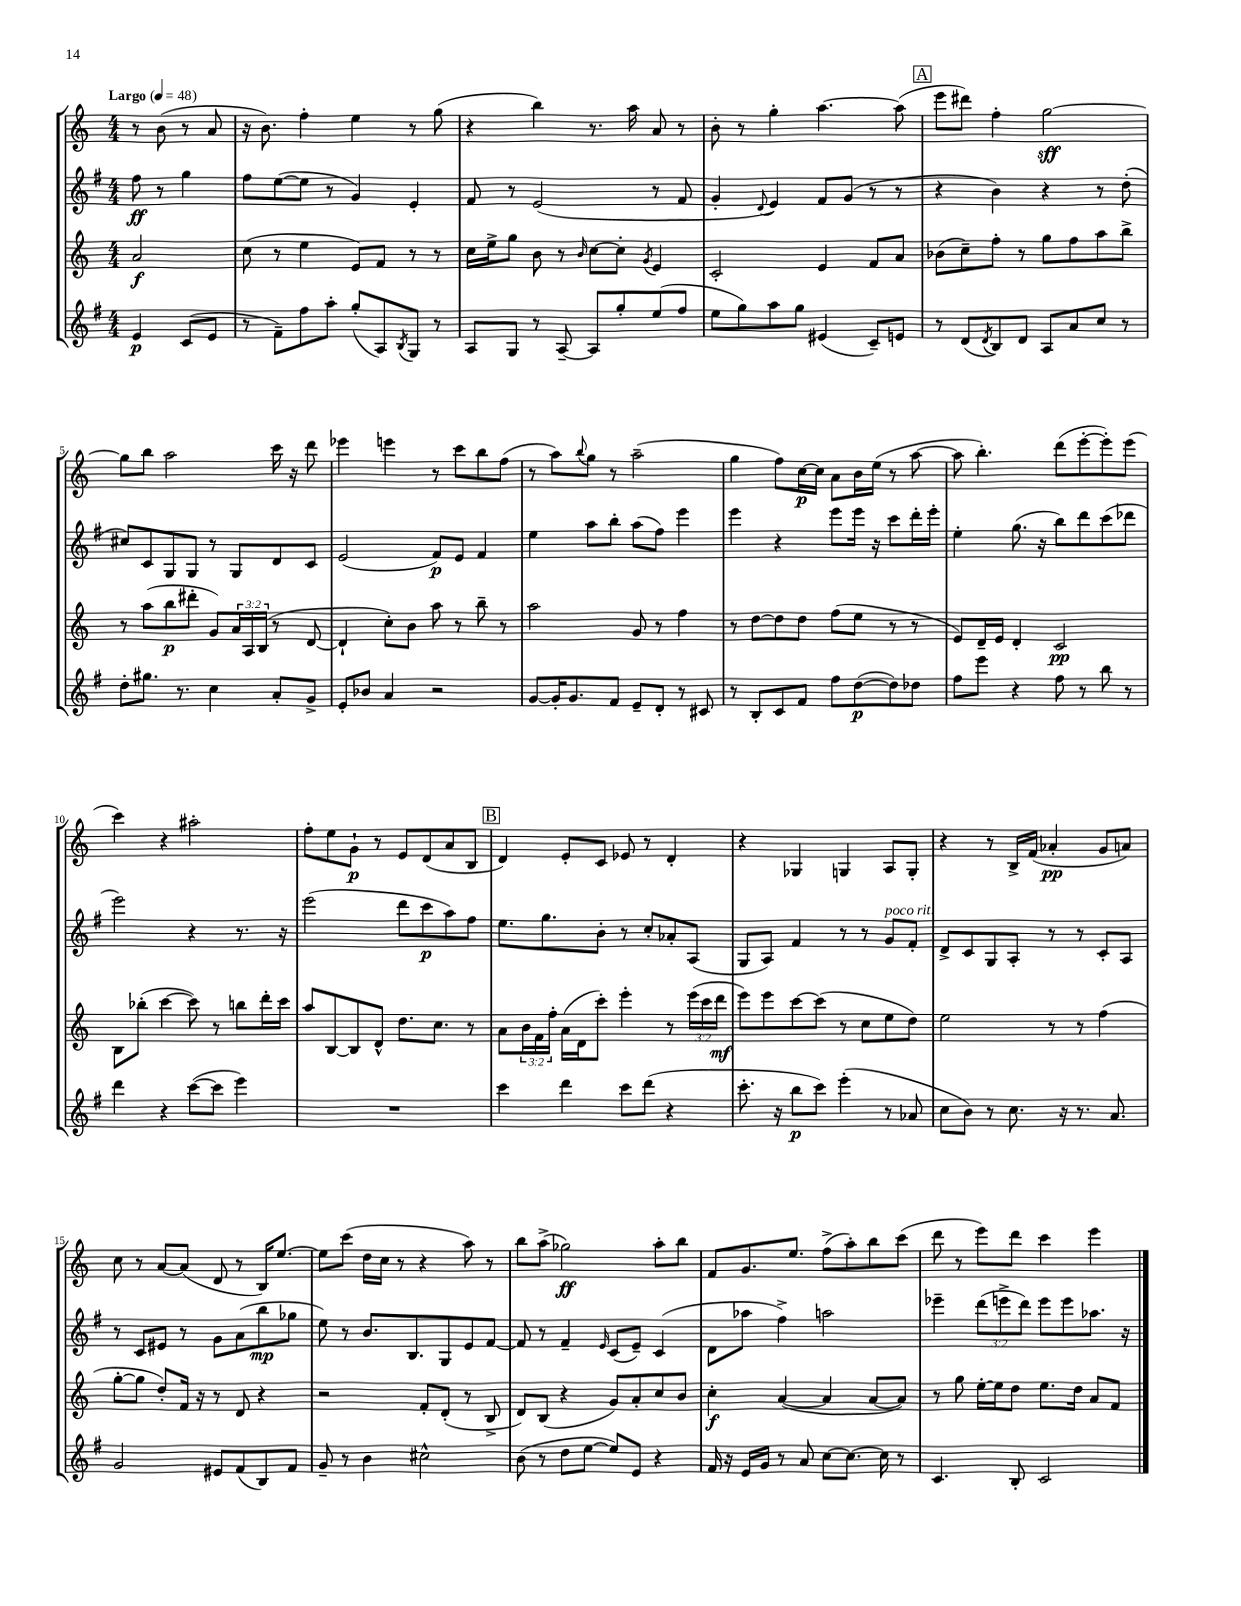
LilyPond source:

<<
\new StaffGroup <<
\new Staff = "s0" {
    \clef treble \key c \major \numericTimeSignature \time 4/4 \partial 2 \tempo "Largo" 4 = 48
    r8 b'8( r8 a'8 |
    r16 b'8.) f''4-. e''4 r8 g''8( |
    r4 b''4) r8. a''16 a'8 r8 |
    b'8-. r8 g''4-. a''4.~ a''8( |
    \mark \markup { \box "A" } e'''8 dis'''8) f''4-. g''2~\sff |
    g''8 b''8 a''2 c'''16 r16 d'''8 |
    ees'''4 e'''4 r8 c'''8 b''8 f''8( |
    r8 a''8) \appoggiatura { b''8 } g''8 r8 a''2--( |
    g''4 f''8) c''16~\p c''16 a'8 b'16 e''16( r8 a''8~ |
    a''8 b''4.-.) d'''8( e'''8~-. e'''8-.) e'''8( |
    c'''4) r4 ais''2-. |
    f''8-. e''8 g'8-!\p r8 e'8 d'8( a'8 b8 |
    \mark \markup { \box "B" } d'4) e'8-. c'8 ees'8 r8 d'4-. |
    r4 ges4 g4 a8 g8-. |
    r4 r8 b16-> f'16( aes'4-.\pp g'8 a'8) |
    c''8 r8 a'8~ a'8( d'8 r8 b16) e''8.~ |
    e''8 c'''8( d''16 c''16 r8 r4 a''8) r8 |
    b''8 a''8->( ges''2\ff) a''8-. b''8 |
    f'8 g'8. e''8. f''8->( a''8-.) b''8 c'''8( |
    d'''8 r8 e'''8) d'''8 c'''4 e'''4 \bar "|." |
}
\new Staff = "s1" {
    \clef treble \key g \major \numericTimeSignature \time 4/4 \override Staff.TupletNumber.text = #tuplet-number::calc-fraction-text \partial 2
    fis''8\ff r8 g''4 |
    fis''8 e''8~( e''8 r8 g'4) e'4-. |
    fis'8 r8 e'2( r8 fis'8 |
    g'4-. \appoggiatura { d'8 } e'4) fis'8 g'8( r8 r8 |
    \mark \markup { \box "A" } r4 b'4) r4 r8 d''8-.( |
    cis''8) c'8 g8 g8 r8 g8 d'8 c'8 |
    e'2( fis'8\p) e'8 fis'4 |
    e''4 a''8 b''8-. a''8( fis''8) e'''4 |
    e'''4 r4 e'''8 e'''16 r16 c'''8 d'''16-. e'''16-. |
    e''4-. g''8.( r16 b''8) d'''8 c'''8( des'''8 |
    e'''2) r4 r8. r16 |
    e'''2( d'''8 c'''8\p a''8) fis''8 |
    \mark \markup { \box "B" } e''8. g''8. b'8-. r8 c''8-. aes'8-. a8( |
    g8 a8) fis'4 r8 r8 g'8^\markup { \italic "poco rit." } fis'8-. |
    d'8-> c'8 g8 a8-. r8 r8 c'8-. a8 |
    r8 c'8 eis'8 r8 g'8 a'8( b''8\mp ges''8 |
    e''8) r8 b'8. b8. g8 e'8 fis'8~ |
    fis'8 r8 fis'4-- \grace { e'16 } c'8( e'8--) c'4( |
    d'8 aes''8 fis''4->) a''2 |
    ees'''4-- \tuplet 3/2 { d'''8( e'''8-> d'''8) } e'''8 e'''8 aes''8. r16 \bar "|." |
}
\new Staff = "s2" {
    \clef treble \key c \major \numericTimeSignature \time 4/4 \override Staff.TupletNumber.text = #tuplet-number::calc-fraction-text \partial 2
    a'2\f |
    c''8( r8 e''4 e'8) f'8 r8 r8 |
    c''16 e''16-> g''8 b'8 r8 \grace { b'16 } c''8~ c''8-. \acciaccatura { g'8 } e'4 |
    c'2-. e'4 f'8 a'8 |
    \mark \markup { \box "A" } bes'8( c''8--) f''8-. r8 g''8 f''8 a''8 b''8-> |
    r8 a''8( b''8\p dis'''8-. g'8) \tuplet 3/2 { a'16 a16 b16( } r8 d'8~ |
    d'4-! c''8-.) b'8 a''8 r8 b''8-- r8 |
    a''2 g'8 r8 f''4 |
    r8 d''8~ d''8 d''8 f''8( e''8 r8 r8 |
    e'8) d'16-- e'16 d'4-. c'2\pp |
    b8 bes''8-.( c'''4~ c'''8) r8 b''8 d'''16-. c'''16 |
    a''8 b8~ b8 d'8-^ d''8. c''8. r8 |
    \mark \markup { \box "B" } a'8 \tuplet 3/2 { b'16 f'16 f''16-. } a'16( d'16 c'''8-.) e'''4-. r8 \tuplet 3/2 { e'''16( c'''16 d'''16\mf } |
    e'''8) e'''8 c'''8~ c'''8( r8 c''8 e''8 d''8) |
    e''2 r8 r8 f''4( |
    g''8~-. g''8 d''8-.) f'16 r16 r8 d'8 r4 |
    r2 f'8-. d'8-.( r8 b8-> |
    d'8) b8( r4 g'8) a'8-. c''8 b'8 |
    c''4-.\f a'4~( a'4 a'8~ a'8) |
    r8 g''8 e''16~-. e''16 d''8 e''8. d''16 a'8 f'8 \bar "|." |
}
\new Staff = "s3" {
    \clef treble \key g \major \numericTimeSignature \time 4/4 \partial 2
    e'4\p c'8( e'8 |
    r8 fis'8--) fis''8 a''8-. g''8-.( a8) \acciaccatura { b8 } g8 r8 |
    a8 g8 r8 a8~-- a8 g''8-. e''8( fis''8 |
    e''8 g''8) a''8 g''8 eis'4( c'8--) e'8 |
    \mark \markup { \box "A" } r8 d'8( \acciaccatura { d'8 } b8) d'8 a8 a'8 c''8 r8 |
    d''8-. gis''8. r8. c''4 a'8-. g'8-> |
    e'8-. bes'8 a'4 r2 |
    g'8~ g'16-. g'8. fis'8 e'8-- d'8-. r8 cis'8 |
    r8 b8-. c'8 fis'8 fis''8 d''8~\p( d''8) des''8 |
    fis''8 e'''8 r4 fis''8 r8 b''8 r8 |
    d'''4 r4 c'''8~( c'''8 e'''4) |
    R1 |
    \mark \markup { \box "B" } c'''4 d'''4 c'''8 d'''8( r4 |
    c'''8.-. r16 b''8\p c'''8) e'''4-.( r8 aes'8 |
    c''8 b'8) r8 c''8. r16 r8. a'8. |
    g'2 eis'8 fis'8( b8) fis'8 |
    g'8-- r8 b'4 cis''2-^ |
    b'8( r8 d''8 e''8~ e''8) e'8 r4 |
    fis'16 r16 e'16 g'16 r8 a'8 c''8~ c''8.~ c''16 r8 |
    c'4. b8-. c'2 \bar "|." |
}
>>
>>
